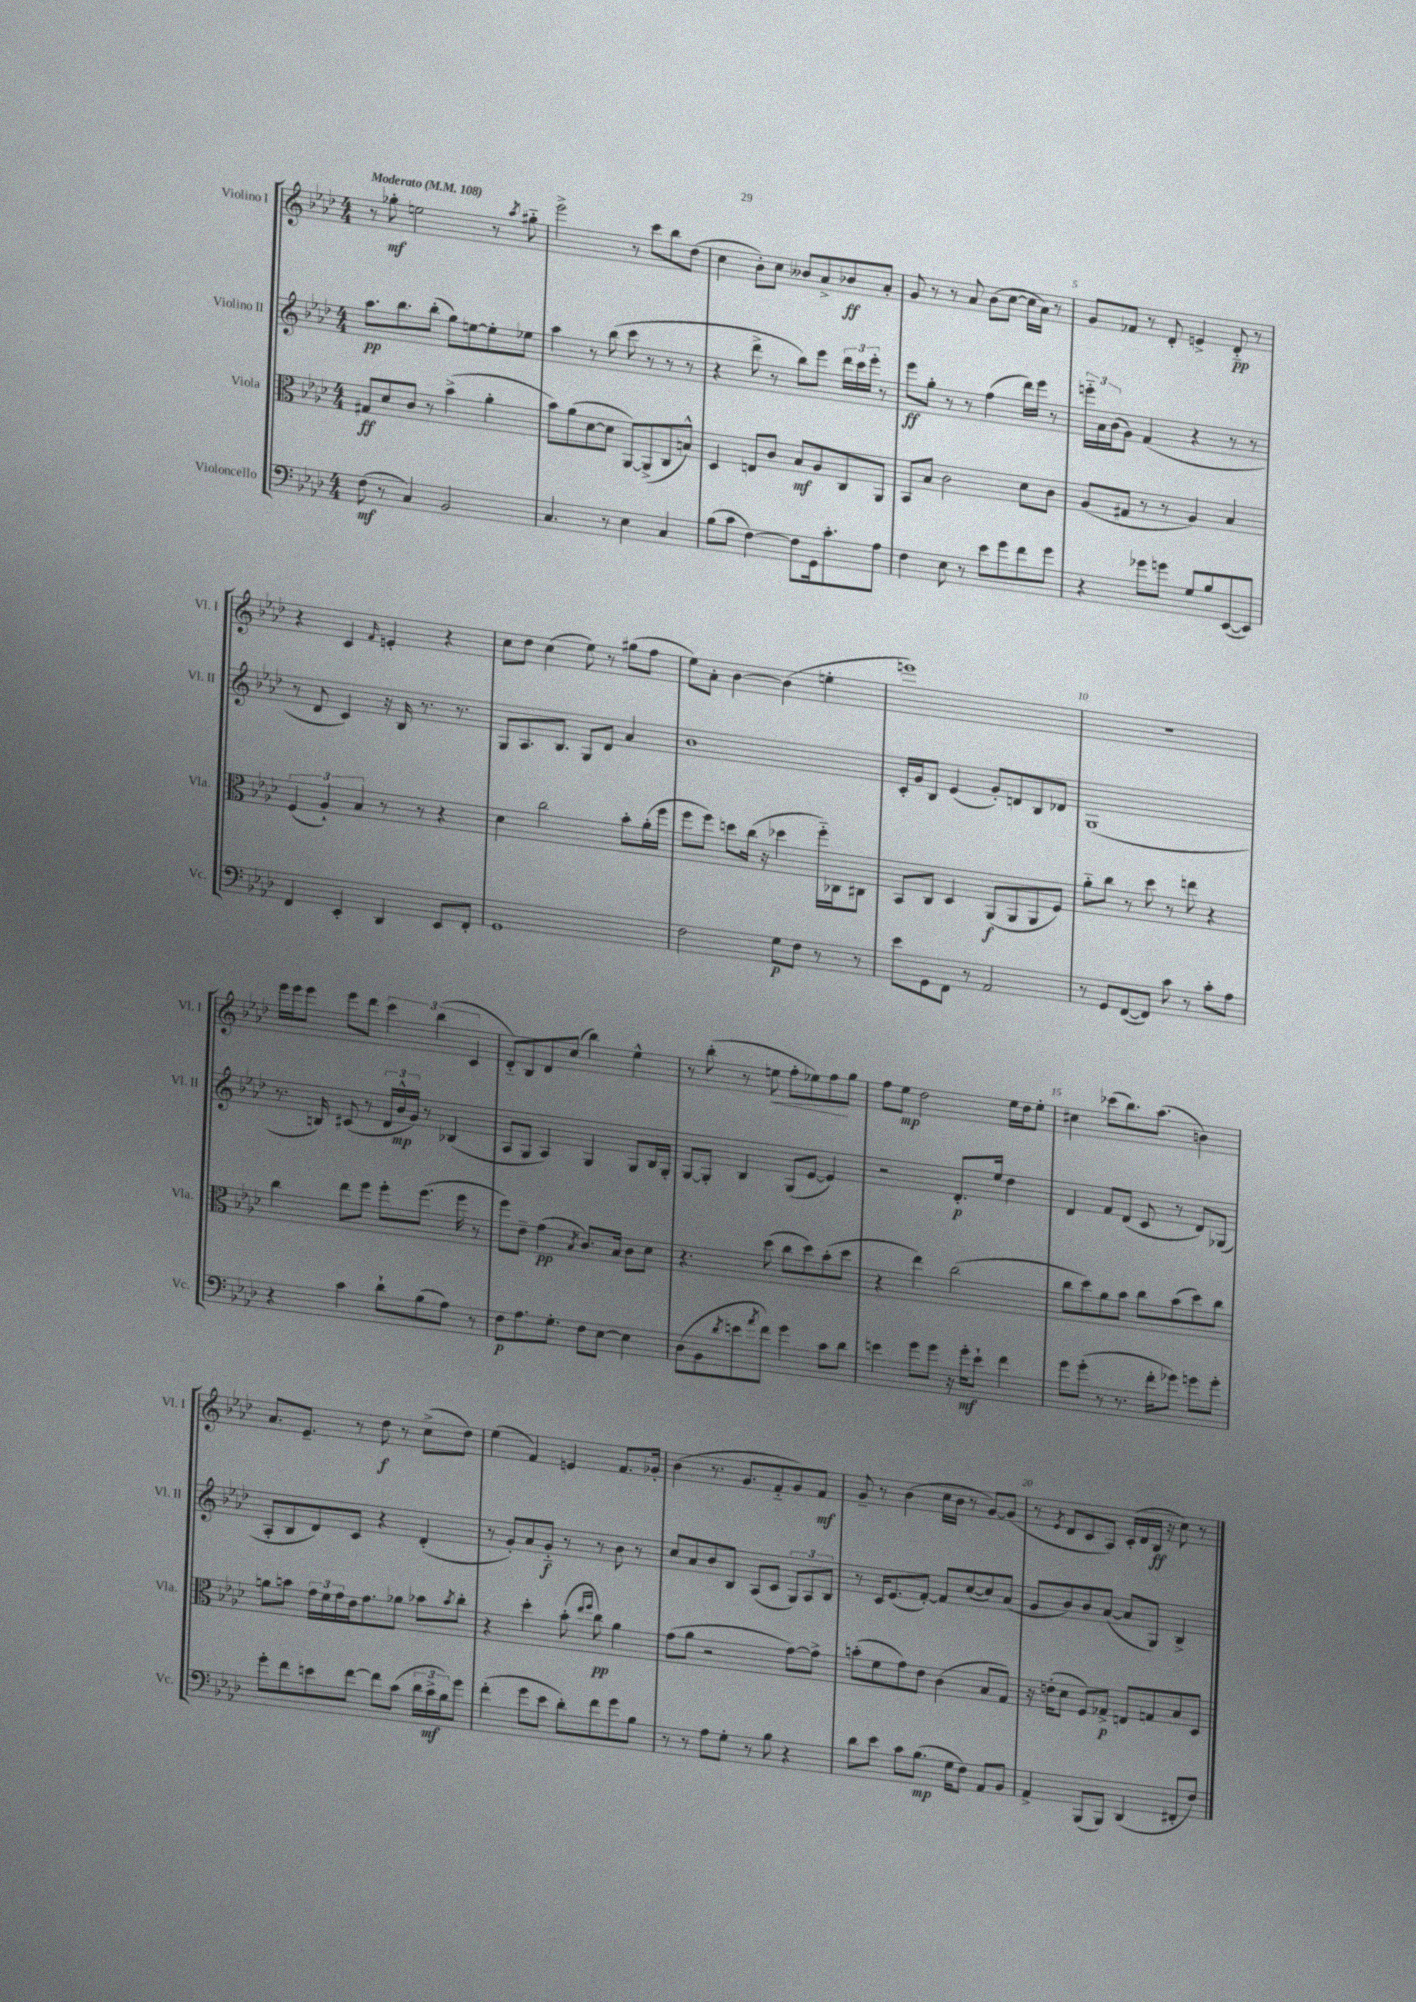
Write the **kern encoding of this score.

**kern	**dynam	**kern	**dynam	**kern	**dynam	**kern	**dynam
*part4	*part4	*part3	*part3	*part2	*part2	*part1	*part1
*staff4	*staff4	*staff3	*staff3	*staff2	*staff2	*staff1	*staff1
*I"Violoncello	*	*I"Viola	*	*I"Violino II	*	*I"Violino I	*
*I'Vc.	*	*I'Vla.	*	*I'Vl. II	*	*I'Vl. I	*
*clefF4	*	*clefC3	*	*clefG2	*	*clefG2	*
*k[b-e-a-d-]	*	*k[b-e-a-d-]	*	*k[b-e-a-d-]	*	*k[b-e-a-d-]	*
*M4/4	*	*M4/4	*	*M4/4	*	*M4/4	*
*MM108	*	*MM108	*	*MM108	*	*MM108	*
=1	=1	=1	=1	=1	=1	=1	=1
!	!	!	!	!	!	!LO:TX:a:B:t=Moderato	!
(8F\	mf	8G#X/L	ff	8.aa-\L	pp	8r	.
8r	.	8d-/	.	.	.	8gg-X'\	mf
.	.	.	.	8.bb-\	.	.	.
4C/)	.	8c/J	.	.	.	2een\	.
.	.	8r	.	(8bb-'\J	.	.	.
2BB-/	.	(4b-^\	.	8gg\L)	.	.	.
.	.	.	.	[8een\	.	.	.
.	.	4a-'\	.	8ee'\]	.	8r	.
.	.	.	.	.	.	8qaa-/	.
.	.	.	.	8ee-X\J	.	8gg#X\	.
=2	=2	=2	=2	=2	=2	=2	=2
4.C/	.	8b-\L)	.	4aa-\	.	2eee-^\	.
.	.	(8a-\	.	.	.	.	.
.	.	[8d-\	.	8r	.	.	.
8r	.	8d-\J]	.	(8bb-\	.	.	.
4E-\	.	[8AA-/L)	.	8ccc\	.	8r	.
.	.	(8AA-^/]	.	8r	.	8ccc\L	.
4C/	.	8C/	.	8r	.	8bb-\	.
.	.	8Bn^^/J)	.	8r	.	(8dd-\J	.
=3	=3	=3	=3	=3	=3	=3	=3
(8B-\L	.	4D-/	.	4r	.	4cc\	.
8c\J	.	.	.	.	.	.	.
[4F\)	.	8En/L	.	8ddd-^\	.	8b-'\L)	.
.	.	8c/J	.	8r	.	8cc\J	.
8F\L]	.	8B-/L	mf	8bb-\L)	.	8b--X/L	.
16GG\k	.	8A-/	.	8eee-\J	.	8a-^/	.
8.c'\	.	.	.	.	.	.	.
.	.	8C/	.	24ddd-\LL	.	8b-X/	ff
.	.	.	.	24ccc\	.	.	.
.	.	.	.	24eee-'\JJ	.	.	.
8A-\J	.	8AA-/J	.	8r	.	8a-'/J	.
=4	=4	=4	=4	=4	=4	=4	=4
4F\	.	8BB-/L	.	8eee-\L	ff	8g/	.
.	.	8B-/J	.	8gg'\J	.	8r	.
8E-\	.	2c\	.	8r	.	8r	.
8r	.	.	.	8r	.	8a-/	.
8e-\L	.	.	.	(4ff\	.	(8b-\L	.
8g\	.	.	.	.	.	[8cc\J	.
8f\	.	8d-\L	.	16ddd-\LL)	.	16cc\LL]	.
.	.	.	.	16eee-\JJ	.	16a-\JJ)	.
8g\J	.	8c\J	.	8r	.	8r	.
=5	=5	=5	=5	=5	=5	=5	=5
4r	.	(8A-/L	.	24eeen\LL	.	8g/L	.
.	.	.	.	24a-\	.	.	.
.	.	.	.	(24b-\J	.	.	.
.	.	8G#X/J	.	8g\J)	.	8f-X/J	.
8g-X\L	.	8r	.	(4f/	.	8r	.
8gn\J	.	8r	.	.	.	8d-'/	.
8G/L	.	4A-/)	.	4r	.	4en^/	.
8B-/	.	.	.	.	.	.	.
([8EE-/	.	4B-/	.	8r	.	8d-/	pp
8EE-/J])	.	.	.	8r	.	8r	.
!!LO:LB:g=z
=6	=6	=6	=6	=6	=6	=6	=6
4FF/	.	(6F/	.	8r	.	4r	.
.	.	.	.	8d-/	.	.	.
.	.	6A-`/)	.	.	.	.	.
4EE-'/	.	.	.	4c/)	.	4c/	.
.	.	6B-/	.	.	.	.	.
.	.	.	.	.	.	16qqf/	.
4DD-/	.	8r	.	16r	.	4en'/	.
.	.	.	.	16B-/	.	.	.
.	.	8r	.	8.r	.	.	.
8EE-/L	.	4r	.	.	.	4r	.
.	.	.	.	8.r	.	.	.
8FF'/J	.	.	.	.	.	.	.
=7	=7	=7	=7	=7	=7	=7	=7
1GG	.	4d-\	.	8G/L	.	8cc\L	.
.	.	.	.	8.A-/	.	8dd-\J	.
.	.	2cc\	.	.	.	(4cc\	.
.	.	.	.	8.B-/J	.	.	.
.	.	.	.	8G/L	.	8ee-\)	.
.	.	.	.	8d-/J	.	8r	.
.	.	8b-'\L	.	4a-/	.	(8gg#X\L	.
.	.	(16a-'\L	.	.	.	8ff\J	.
.	.	16ff\JJ	.	.	.	.	.
=8	=8	=8	=8	=8	=8	=8	=8
2F\	.	8ff\L	.	1b-	.	8ee-\L)	.
.	.	8ff\J)	.	.	.	8a-'\J	.
.	.	8ddn\L	.	.	.	[4b-\	.
.	.	(16cc\Jk	.	.	.	.	.
.	.	16r	.	.	.	.	.
8G\L	p	4dd-X\	.	.	.	(4b-\]	.
8F\J	.	.	.	.	.	.	.
8r	.	16ff\LL)	.	.	.	4een'\	.
.	.	16C-X\J	.	.	.	.	.
8r	.	8C#X\J	.	.	.	.	.
=9	=9	=9	=9	=9	=9	=9	=9
8e-\L	.	8BB-/L	.	16c'/LL	.	1eeen)	.
.	.	.	.	16g/J	.	.	.
8GG\	.	8C/J	.	8B-/J	.	.	.
8FF\J	.	4D-/	.	(4e-/	.	.	.
8r	.	.	.	.	.	.	.
2AA-/	.	(8AA-/L	f	8g'/L)	.	.	.
.	.	8AA-/	.	8dn/	.	.	.
.	.	8AA-/	.	8B-/	.	.	.
.	.	8F/J)	.	8d-X/J	.	.	.
=10	=10	=10	=10	=10	=10	=10	=10
8r	.	8a-\L	.	(1G	.	1r	.
8GG/L	.	8cc\J	.	.	.	.	.
([8FF/	.	8r	.	.	.	.	.
8FF/J])	.	8dd-\	.	.	.	.	.
8c\	.	8r	.	.	.	.	.
8r	.	8een\	.	.	.	.	.
8c'\L	.	4r	.	.	.	.	.
8A-\J	.	.	.	.	.	.	.
!!LO:LB:g=z
=11	=11	=11	=11	=11	=11	=11	=11
4r	.	4cc\	.	8.r	.	16eee-\LL	.
.	.	.	.	.	.	16eee-\J	.
.	.	.	.	.	.	8eee-\J	.
.	.	.	.	16Bn/)	.	.	.
4c\	.	8ee-\L	.	(8c#X/	.	8eee-\L	.
.	.	8ff\J	.	8r	.	8ddd-\J	.
8d-`\L	.	8ff'\L	.	24d-/LL	.	6ccc\	.
.	.	.	.	24b-^^/	mp	.	.
.	.	.	.	24g/JJ)	.	.	.
(8B-\	.	(8.ff\J	.	8r	.	.	.
.	.	.	.	.	.	(6bb-\	.
8A-\J)	.	.	.	(4B-X/	.	.	.
.	.	16ff\	.	.	.	.	.
.	.	.	.	.	.	6c/	.
8r	.	8r	.	.	.	.	.
=12	=12	=12	=12	=12	=12	=12	=12
8F\L	p	8ff\L)	.	8A-/L	.	8d-/L)	.
8.A-\	.	8e-~\J	.	8G/J	.	8B-/	.
.	.	(4g\	pp	4A-/)	.	8d-/	.
8.G'\J	.	.	.	.	.	.	.
.	.	.	.	.	.	(8cc/J	.
.	.	8qB-/	.	.	.	.	.
8F\L	.	8.c/L)	.	4G/	.	4bb-\)	.
[8E-\J	.	.	.	.	.	.	.
.	.	16B-/Jk	.	.	.	.	.
4E-\]	.	8c\L	.	8G/L	.	4ee-^^\	.
.	.	8d-\J	.	16B-/L	.	.	.
.	.	.	.	16G'/JJ	.	.	.
=13	=13	=13	=13	=13	=13	=13	=13
(8D-\L	.	4.r	.	[8G/L	.	8r	.
8BB-\	.	.	.	8G'/J]	.	(8bb-'\	.
8qd-/	.	.	.	.	.	.	.
8en\	.	.	.	4B-/	.	8r	.
8qa-/	.	.	.	.	.	.	.
!	!	!	!	!	!	!	!LO:HP:b
8f\J)	.	(8dd-\	.	.	.	8een\	<
4g\	.	8cc\L	.	(8G/L	.	8ff'\L	.
.	.	8dd-\)	.	[8e-/J	.	8ee-X\)	.
8c\L	.	(8b-'\	.	4e-/])	.	8ff\	.
8d-\J	.	8dd-\J	.	.	.	8gg\J	[
=14	=14	=14	=14	=14	=14	=14	=14
4en\	.	4r	.	2r	.	8ff\L	.
.	.	.	.	.	.	8ee-\J	mp
8g\L	.	4ee-\)	.	.	.	2dd-\	.
8g\J	.	.	.	.	.	.	.
16r	.	(2cc\	.	8.d-'/L	p	.	.
16g'\KL	mf	.	.	.	.	.	.
8e`\J	.	.	.	.	.	.	.
.	.	.	.	16ee-/Jk	.	.	.
4f\	.	.	.	4dd-\	.	16ee-\LL	.
.	.	.	.	.	.	16dd-\J	.
.	.	.	.	.	.	8ee-'\J	.
=15	=15	=15	=15	=15	=15	=15	=15
8g\L	.	8cc\L	.	4d-/	.	4cc#X\	.
(8g'\J	.	8dd-\)	.	.	.	.	.
8r	.	8a-\	.	8f/L	.	(8ccc-X\L	.
8.r	.	8b-\J	.	(8d-/J	.	8.bb-\)	.
.	.	8cc\L	.	8c/	.	.	.
16f'\KL	.	.	.	.	.	(8.aa-\J	.
8g-X\J)	.	(8b-\	.	8r	.	.	.
8gn\L	.	8dd-\)	.	8d-/L)	.	4bn\)	.
8g'\J	.	8cc\J	.	(8G-X/J	.	.	.
!!LO:LB:g=z
=16	=16	=16	=16	=16	=16	=16	=16
8g'\L	.	8an\L	.	8A-'/L	.	8.a-/L	.
8f\	.	8bn\J	.	8B-/	.	.	.
.	.	.	.	.	.	8.e-~/J	.
8en\	.	24g\LL	.	8d-/)	.	.	.
.	.	24f\	.	.	.	.	.
.	.	24g\	.	.	.	.	.
[8f\J	.	16e-\J	.	8c/J	.	8r	.
.	.	8.g\	.	.	.	.	.
8f\L]	.	.	.	4r	.	8dd-\	f
(8c\J	.	8a-X\J	.	.	.	8r	.
24d-\LL	.	8b-X\L	.	(4d-'/	.	(8cc^\L	.
24c^\	mf	.	.	.	.	.	.
24B-\J)	.	.	.	.	.	.	.
.	.	8qb-/	.	.	.	.	.
8g\J	.	8cc'\J	.	.	.	8dd-\J)	.
=17	=17	=17	=17	=17	=17	=17	=17
(4f'\	.	4r	.	8r	.	(4ee-\	.
.	.	.	.	8g'/L)	.	.	.
8g\L	.	4dd-'\	.	8a-/	.	4f/)	.
8e-\J	.	.	.	8g/J	f	.	.
8d-'\L)	.	(8b-'\	.	8r	.	4en/	.
.	.	16qqee-/LL	.	.	.	.	.
.	.	16qqff/JJ	.	.	.	.	.
8f\	.	8cc\)	pp	8r	.	.	.
8g\	.	4a-\	.	8b-\	.	8.f/L	.
8B-\J	.	.	.	8r	.	.	.
.	.	.	.	.	.	16g-X'/Jk	.
=18	=18	=18	=18	=18	=18	=18	=18
8r	.	(8g\L	.	8cc/L	.	(4b-\	.
8r	.	8a-\J	.	8a-/	.	.	.
8A-\L	.	2r	.	8b-/	.	8.r	.
8G'\J	.	.	.	8B-/J	.	.	.
.	.	.	.	.	.	8.g/L	.
8r	.	.	.	(8A-/L	.	.	.
8B-\	.	.	.	8c/J	.	8f/	.
4r	.	[8g\L)	.	12G/L)	.	8g/)	.
.	.	.	.	12A-/	.	.	.
.	.	8g^\J]	.	.	.	8f/J	mf
.	.	.	.	12B-/J	.	.	.
=19	=19	=19	=19	=19	=19	=19	=19
8d-\L	.	(8bn'\L	.	8r	.	8g~/	.
8e-\J	.	8f\	.	16c/KL	.	8r	.
.	.	.	.	(8.e-/	.	.	.
8c\L	.	8g\)	.	.	.	(4b-\	.
(8.B-\J	mp	8e-\J	.	[8f'/J)	.	.	.
.	.	(4c\	.	8f/L]	.	16cc\LL	.
16G\KL	.	.	.	.	.	16b-\JJ	.
8F\J)	.	.	.	([8cc/	.	8r	.
8AA-/L	.	8B-/L	.	8cc/])	.	[8g/L)	.
8BB-/J	.	8G/J)	.	(8a-/J	.	(8g/J]	.
=20	=20	=20	=20	=20	=20	=20	=20
4AA-^/	.	16r	.	8g/L	.	8r	.
.	.	(16en'\KL	.	.	.	.	.
.	.	.	.	.	.	8qe-/	.
.	.	8d-\J	.	8b-/)	.	8d-/L	.
(8BBB-/L	.	8F/L)	.	8b-/	.	8c/	.
8BBB-/J)	.	8G-X^/J	p	([8a-/J	.	8A-/J)	.
(4DD-/	.	8En/L	.	8a-/L]	.	(16c'/LL	.
.	.	.	.	.	.	16d-/	.
.	.	8Gn/	.	8G/J)	.	16B-/JJ	ff
.	.	.	.	.	.	16r	.
8FF#X'/L	.	8B-/	.	4B-^/	.	8cc\)	.
8F/J)	.	8D-/J	.	.	.	8r	.
==	==	==	==	==	==	==	==
*-	*-	*-	*-	*-	*-	*-	*-
